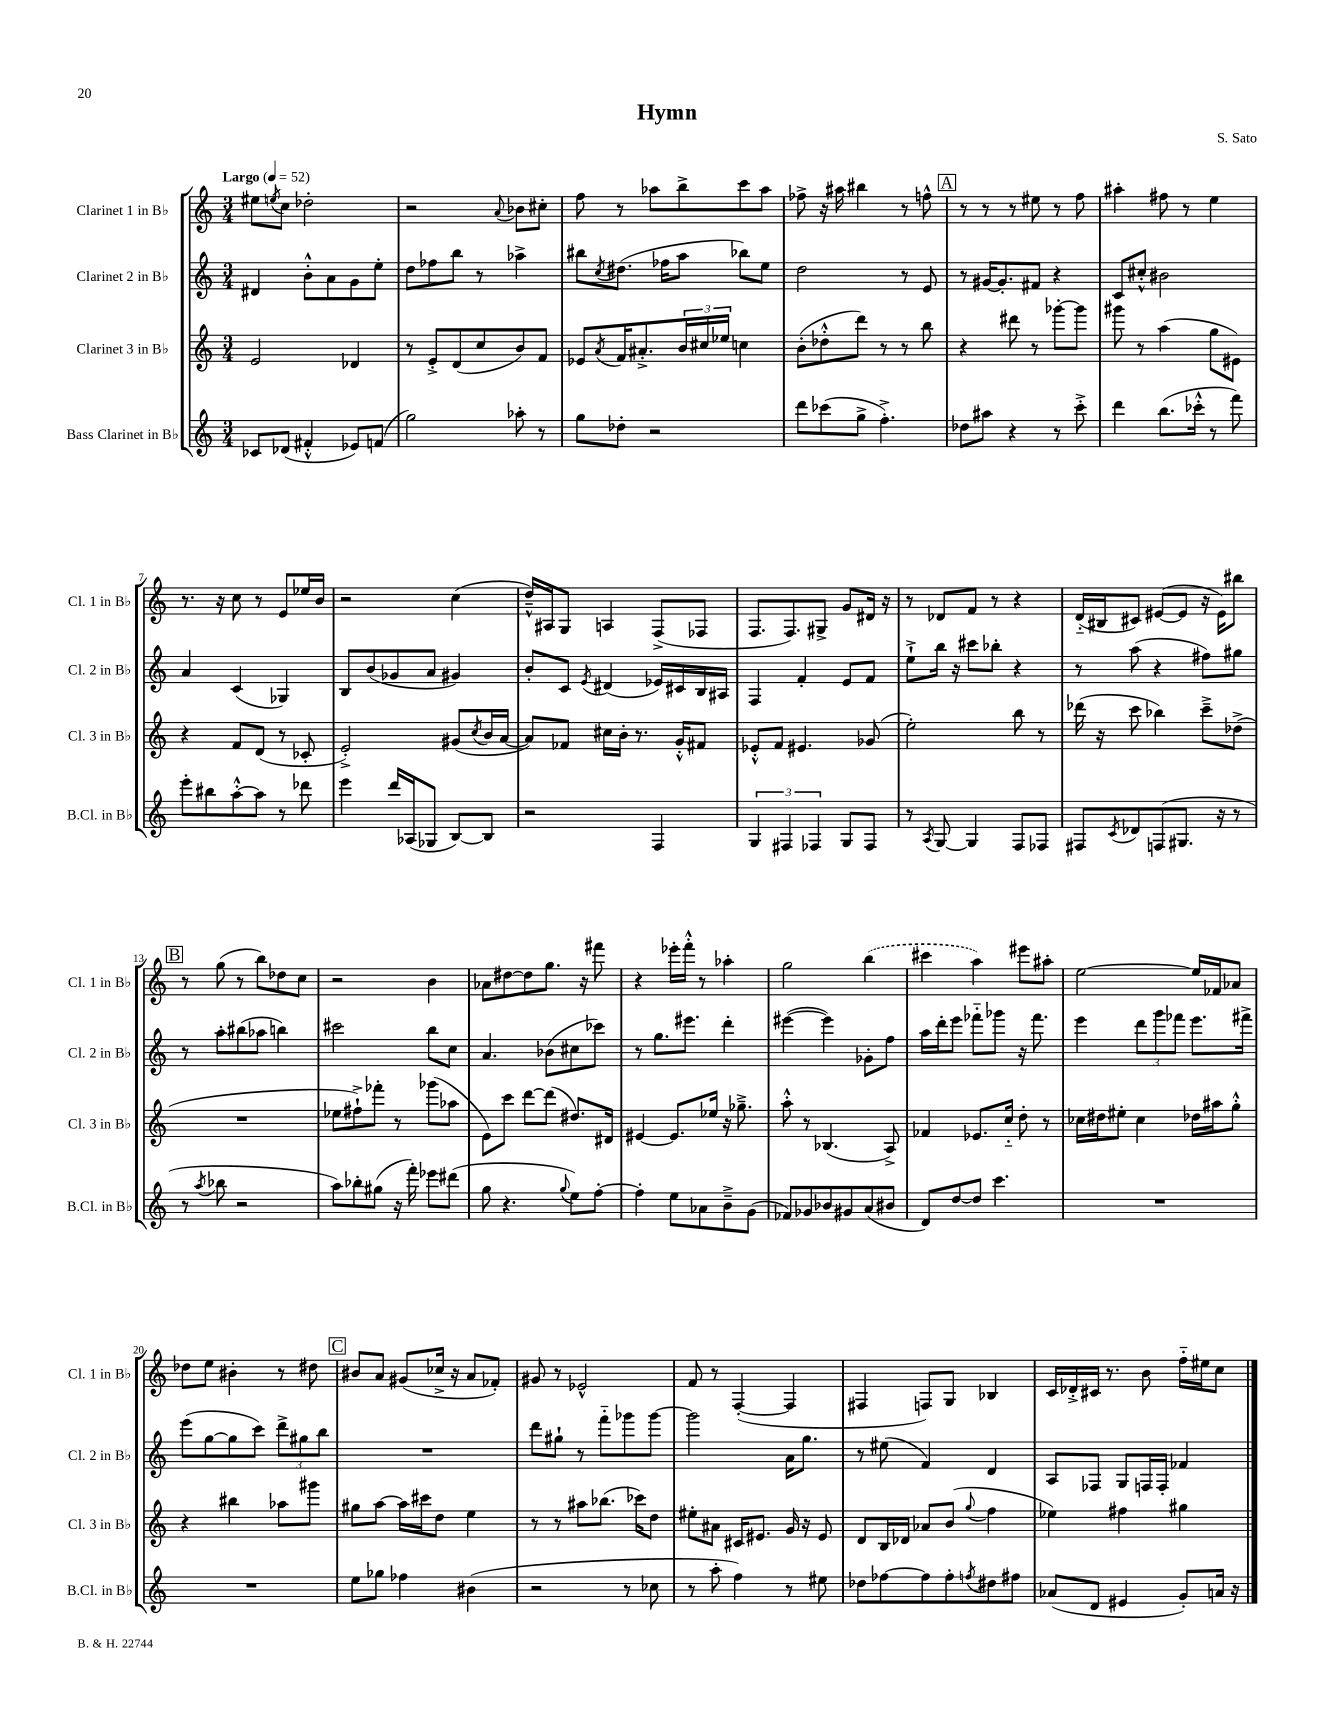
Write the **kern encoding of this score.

**kern	**kern	**kern	**kern
*staff4	*staff3	*staff2	*staff1
*clefG2	*clefG2	*clefG2	*clefG2
*k[]	*k[]	*k[]	*k[]
*M3/4	*M3/4	*M3/4	*M3/4
*MM52	*MM52	*MM52	*MM52
8c-	2e	4d#	8ee#
.	.	.	8qee
(8d-	.	.	8cc
4f#'^^	.	8b'^^	2dd-'
.	.	8a	.
8e-)	4d-	8g	.
(8f	.	8ee'	.
=	=	=	=
2gg)	8r	8dd	2r
.	8e'^	8ff-	.
.	(8d	8bb	.
.	8cc	8r	.
.	.	.	8qqa
8aa-'	8b)	4aa-^	8b-
8r	8f	.	8cc#'
=	=	=	=
8gg	8e-	8bb#	8ff
.	8qa	8qcc	.
8dd-'	16f	(8.dd#	8r
.	8.a#'^	.	.
2r	.	.	8aa-
.	.	16ff-	.
.	24b	8aa	8bb^
.	24cc#	.	.
.	24ee-	.	.
.	4cc	8bb-)	8ccc
.	.	8ee	8aa-
=	=	=	=
8ddd	(8b'	2dd	8ff-^
(8ccc-	8dd-'^^	.	16r
.	.	.	16aa#
8gg^	8ddd)	.	4bb#
4.ff'^)	8r	.	.
.	8r	8r	8r
.	8bb	8e	8ff^^
=	=	=	=
8dd-	4r	8r	8r
8aa#	.	[16g#	8r
.	.	8.g#']	.
4r	8ddd#	.	8r
.	8r	8f#	8ee#
8r	[8ggg-'	4r	8r
8ccc'^	8ggg-]	.	8ff
=	=	=	=
4ddd	8ggg#	8c	4aa#'
.	8r	8cc#'^^	.
(8.bb	(4aa	2b#	8ff#
.	.	.	8r
16ccc-'^^	.	.	.
8r	8gg	.	4ee
8fff)	8e#)	.	.
=	=	=	=
8eee'	4r	4a	8.r
8bb#	.	.	.
.	.	.	16r
[8aa'^^	8f	(4c	8cc
8aa]	(8d	.	8r
8r	8r	4G-)	8e
8ddd-	8c-'	.	16ee-
.	.	.	16b
=	=	=	=
4eee	2e'^)	8B	2r
.	.	(8b	.
16ddd	.	8g-	.
(16A-	.	.	.
8G-	.	8a	.
[8B)	(8g#	4g#)	(4cc
.	8qcc	.	.
8B]	16b	.	.
.	[16a	.	.
=	=	=	=
2r	8a])	8b'	16dd~^^)
.	.	.	16A#
.	8f-	8c	8G
.	.	8qe	.
.	16cc#	(4d#	4A
.	16b'	.	.
.	8.r	.	.
4F	.	16e-)	(8F^
.	16g'^^	16c#	.
.	8f#	16B	8F-
.	.	16A#	.
=	=	=	=
6G	8e-'^^	4F	8.F
.	8f	.	.
6F#	.	.	.
.	.	.	8.F)
.	4.e#	4f'	.
6F-	.	.	.
.	.	.	8G#^
8G	.	8e	8g
8F-	(8g-	8f	16d#
.	.	.	16r
=	=	=	=
8r	2ee')	8ee`^	8r
8qA	.	.	.
[8G	.	16bb	8d-
.	.	16r	.
4G]	.	8ccc#	8f
.	.	8bb-'	8r
8F	8bb	4r	4r
8F-	8r	.	.
=	=	=	=
8F#	(16ddd-	8r	(16d'~
.	16r	.	16B#
8qc	.	.	.
8d-	8ccc	(8aa	8c#)
(8F	4bb-)	4r	([8e#
8.G#	.	.	8e#]
.	8ccc~^	8ff#)	16r
16r	.	.	16e#)
8r	(8dd-^	8gg#	8bb#
=	=	=	=
8r	2.r	8r	8r
8qaa	.	.	.
8bb-	.	8aa'	(8gg
2r	.	(8bb#	8r
.	.	8aa-	8bb)
.	.	4bb)	8dd-
.	.	.	8cc
=	=	=	=
8aa)	8ee-	2ccc#	2r
8bb-'	8ff#`^)	.	.
(8gg#	8fff-'	.	.
16r	8r	.	.
16fff')	.	.	.
8eee-	(8ggg-	8bb	4b
(8ddd#	8aa-	8cc	.
=	=	=	=
8gg	8e)	4.a	8a-
4.r	8ccc	.	[8dd#
.	[8ddd	.	8dd#]
.	(8ddd]	(8b-	8.gg
8qqgg	.	.	.
8ee)	8.dd#)	8cc#	.
.	.	.	16r
[8ff'	.	8ccc-)	8fff#
.	16d#	.	.
=	=	=	=
4ff']	[4e#	8r	4r
.	.	8.gg	.
8ee	8.e#]	.	16eee-'
.	.	8.eee#	16fff'^^
8a-	.	.	8r
.	16ee-	.	.
8b~^	16r	4ddd'	4aa-'
.	8.gg-~^	.	.
(8g	.	.	.
=	=	=	=
8f-)	8aa'^^	([4eee#	2gg
8g-	8r	.	.
8b-	(4.B-	4eee#])	.
8g#	.	.	.
(8a	.	8g-'	(4bb
8b#	8A^)	8ff	.
=	=	=	=
8d)	4f-	16aa	4ccc#
.	.	16ddd'	.
[8dd	.	8eee	.
8dd]	8.e-	8fff-'~	4aa)
4.ccc	.	8ggg-	.
.	16cc'~	.	.
.	8dd'	16r	8eee#
.	.	8.fff-	.
.	8r	.	8aa#'
=	=	=	=
2.r	16cc-	4eee	[2ee
.	16dd#	.	.
.	8ee#'	.	.
.	4cc-	12ddd	.
.	.	12ggg	.
.	.	12fff-	.
.	16dd-	8.eee	16ee]
.	16aa#	.	16f-
.	8gg'^^	.	8a-
.	.	16fff#^	.
=	=	=	=
2.r	4r	(8eee	8dd-
.	.	[8gg	8ee
.	4bb#	8gg]	4b#'
.	.	8ccc)	.
.	8aa-	12ddd^	8r
.	.	12gg#	.
.	8ggg#	.	8dd#
.	.	12bb	.
=	=	=	=
8ee	8gg#	2.r	8b#
8gg-	[8aa	.	8a
4ff-	16aa]	.	(8g#
.	16ccc#	.	.
.	8dd	.	16cc-^
.	.	.	16r
(4b#	4ee	.	8a
.	.	.	8f-')
=	=	=	=
2r	8r	8ddd	8g#
.	8r	8gg#`	8r
.	8aa#	8r	2e-^^
.	(8.bb-	8fff'~	.
8r	.	8ggg-	.
.	16ccc-)	.	.
8cc-	8dd	[8ggg-	.
=	=	=	=
8r	8ee#'	2ggg-]	8f
8aa'	8a#	.	8r
4ff)	16c#	.	([4F'
.	8.e#	.	.
8r	16g	16a	4F]
.	16r	8.gg	.
8ee#	8e#	.	.
=	=	=	=
8dd-	8d	8r	4F#
[8ff-	16B	(8ee#	.
.	16d-	.	.
8ff-]	8a-	4f)	8F)
8ff-'	(8b	.	8G
8qff	8qqgg	.	.
8dd#	4ff	4d	4B-
8ff#	.	.	.
=	=	=	=
(8a-	4ee-)	8A	16c
.	.	.	16d-'^
8d	.	8F-	16c#
.	.	.	8.r
4e#	4ff#	8G	.
.	.	16F	8b
.	.	16F'	.
8g')	4gg#	4f-	16ff'~
.	.	.	16ee#
16a	.	.	8cc
16r	.	.	.
==	==	==	==
*-	*-	*-	*-
